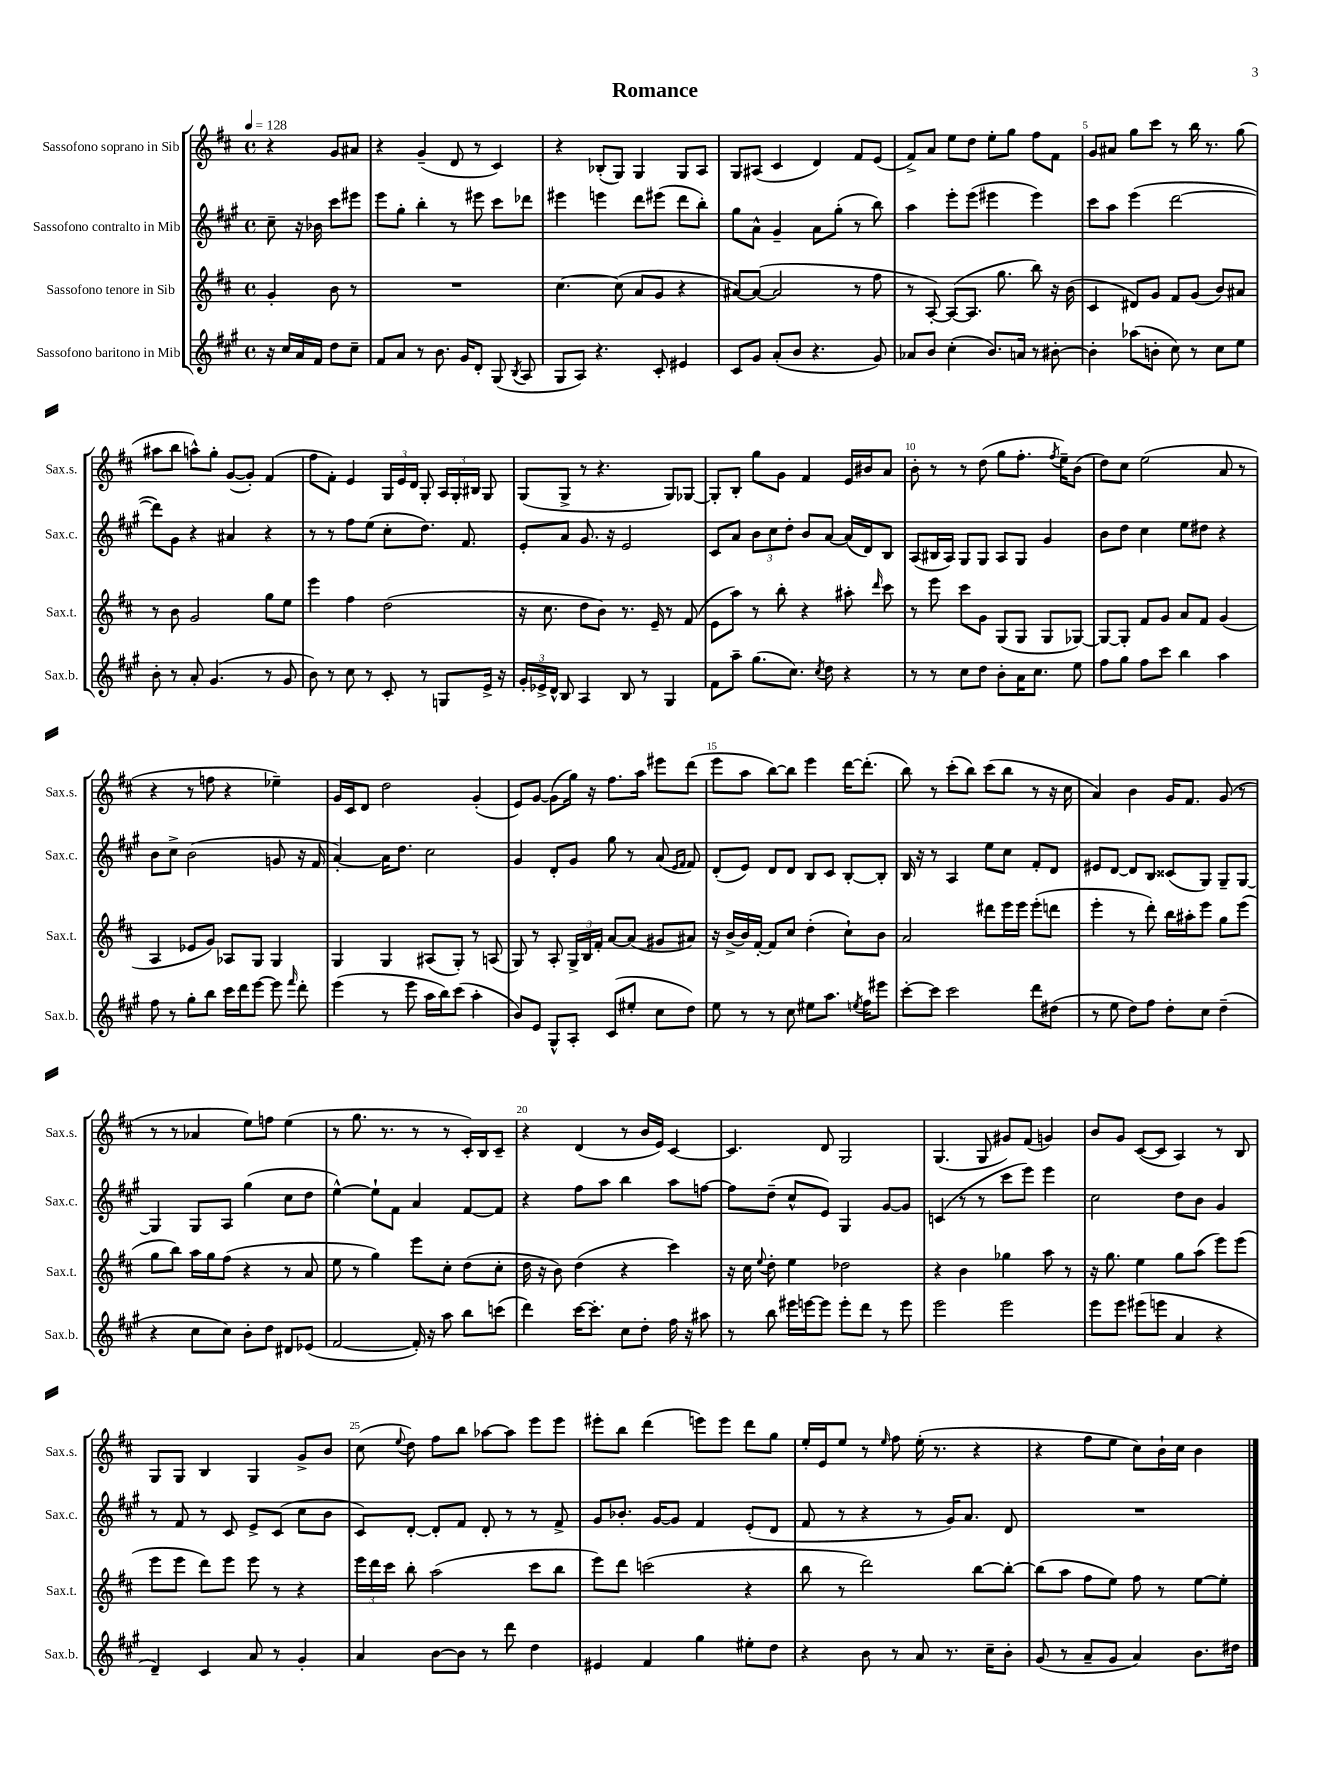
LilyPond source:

\header { title = "Romance" }
<<
\new StaffGroup <<
\new Staff = "s0" \with { instrumentName = "Sassofono soprano in Sib" shortInstrumentName = "Sax.s." } {
    \clef treble \key d \major \defaultTimeSignature \time 4/4 \partial 2 \tempo 4 = 128
    \autoBeamOff r4 g'8[ ais'8] |
    r4 g'4--( d'8 r8 cis'4) |
    r4 bes8[-.( g8]) g4 g8[ a8] |
    g8[ ais8]( cis'4 d'4) fis'8[ e'8]( |
    fis'8[->) a'8] e''8[ d''8] e''8[-. g''8] fis''8[ fis'8] |
    g'8[ ais'8] g''8[ cis'''8] r8 b''16 r8. g''8( |
    ais''8[ b''8] a''8[-^) g''8]-. g'8[~( g'8]-.) fis'4( |
    fis''8[ fis'8]-.) e'4 \tuplet 3/2 { g16[ e'16 d'16] } g8-. \tuplet 3/2 { a16[ g16-. bis16] } g8 |
    g8[( g8]-> r8 r4. g8[) ges8]~ |
    ges8[-. b8]-. g''8[ g'8] fis'4 e'16[ bis'16 a'8] |
    b'8-. r8 r8 d''8( g''8[ fis''8.]-. \acciaccatura { fis''8 } e''16[--) b'8]( |
    d''8[) cis''8] e''2( a'8 r8 |
    r4 r8 f''8 r4 ees''4--) |
    g'16[ cis'16 d'8] d''2 g'4-.( |
    e'8[) g'8]~ g'8[( g''16]) r16 fis''8.[ a''16] eis'''8[ d'''8]( |
    e'''8[ a''8] b''8[~) b''8] e'''4 d'''16[~ d'''8.]-.( |
    b''8) r8 cis'''8[-.( b''8]) cis'''8[( b''8] r8 r16 cis''16 |
    a'4) b'4 g'16[ fis'8.] g'8( r8 |
    r8 r8 aes'4 e''8[) f''8] e''4( |
    r8 g''8. r8. r8 r8 cis'16[-.) b16 cis'8]-- |
    r4 d'4( r8 b'16[ e'16]) cis'4~ |
    cis'4. d'8 g2 |
    g4.( g8 gis'8[) fis'8]( g'4) |
    b'8[ g'8] cis'8[~( cis'8] a4) r8 b8 |
    g8[ g8] b4 g4 g'8[-> b'8] |
    cis''8( \appoggiatura { e''8 } d''8) fis''8[ b''8] aes''8[~ aes''8] e'''8[ e'''8] |
    eis'''8[-. b''8] d'''4( e'''8[) e'''8] d'''8[ g''8] |
    e''16[-. e'16 e''8] r8 \grace { e''16 } fis''8 e''16-.( r8. r4 |
    r4 fis''8[ e''8] cis''8[) b'16-! cis''16] b'4 \bar "|." |
}
\new Staff = "s1" \with { instrumentName = "Sassofono contralto in Mib" shortInstrumentName = "Sax.c." } {
    \clef treble \key a \major \defaultTimeSignature \time 4/4 \partial 2
    \autoBeamOff cis''8-- r16 bes'16 cis'''8[ eis'''8] |
    e'''8[ gis''8]-. b''4-. r8 eis'''8 cis'''8[ des'''8] |
    eis'''4 e'''4 d'''8[ eis'''8]( d'''8[ b''8]-.) |
    gis''8[ a'8]-^ gis'4-- a'8[ gis''8]-.( r8 b''8) |
    a''4 e'''8[-. e'''8]( eis'''4 eis'''4) |
    cis'''8[ a''8] e'''4( d'''2~ |
    d'''8[) gis'8] r4 ais'4 r4 |
    r8 r8 fis''8[ e''8]( cis''8[-. d''8.]) fis'8. |
    e'8[-. a'8] gis'8. r16 e'2 |
    cis'8[ a'8] \tuplet 3/2 { b'8[ cis''8 d''8]-. } b'8[ a'8]~ a'16[( d'16) b8] |
    a8[( bis16 a16]) gis8[ gis8] a8[ gis8] gis'4 |
    b'8[ d''8] cis''4 e''8[ dis''8] r4 |
    b'8[ cis''8]-> b'2( g'8 r16 fis'16 |
    a'4~-.) a'16[ d''8.] cis''2 |
    gis'4 d'8[-. gis'8] gis''8 r8 a'8( \grace { e'16[ fis'16] } fis'8) |
    d'8[-.( e'8]) d'8[ d'8] b8[ cis'8] b8[~-. b8]-. |
    b16 r16 r8 a4 e''8[ cis''8] fis'8[-. d'8] |
    eis'8[ d'8]~ d'8[ b8] cisis'8[( gis8]) gis8[-- gis8]~ |
    gis4 gis8[ a8] gis''4( cis''8[ d''8] |
    e''4~-^) e''8[-! fis'8] a'4 fis'8[~ fis'8] |
    r4 fis''8[ a''8] b''4 a''8[ f''8]~ |
    f''8[ d''8]--( cis''8[-^ e'8]) gis4 gis'8[~ gis'8] |
    c'4( r8 r8 cis'''8[ e'''8]) e'''4 |
    cis''2 d''8[ b'8] gis'4 |
    r8 fis'8 r8 cis'8 e'8[-> cis'8]( cis''8[ b'8] |
    cis'8[) d'8]~-. d'8[-. fis'8] d'8-. r8 r8 fis'8-> |
    gis'8[ bes'8.]-. gis'16[~ gis'8] fis'4 e'8[-.( d'8] |
    fis'8 r8 r4 r8 gis'16[) a'8.] d'8 |
    R1 \bar "|." |
}
\new Staff = "s2" \with { instrumentName = "Sassofono tenore in Sib" shortInstrumentName = "Sax.t." } {
    \clef treble \key d \major \defaultTimeSignature \time 4/4 \partial 2
    \autoBeamOff g'4-. b'8 r8 |
    R1 |
    cis''4.~ cis''8( a'8[ g'8] r4 |
    ais'8[~) ais'8]~( ais'2 r8 fis''8 |
    r8 a8~-.) a8[~( a8.] g''8. b''8) r16 b'16( |
    cis'4 dis'8[) g'8] fis'8[ g'8]( b'8[) ais'8] |
    r8 b'8 g'2 g''8[ e''8] |
    e'''4 fis''4 d''2( |
    r16 cis''8. d''8[ b'8]) r8. e'16-- r8 fis'8( |
    e'8[ a''8]) r8 b''8-. r4 ais''8-. \grace { d'''16 } cis'''8 |
    r8 e'''8 cis'''8[ g'8] g8[( g8] g8[ ges8]~) |
    ges8[~ ges8]-. fis'8[ g'8] a'8[ fis'8] g'4( |
    a4 ees'8[ g'8]) aes8[ g8] g4 |
    g4 g4 ais8[( g8]-.) r8 a8( |
    g8) r8 a8-. \tuplet 3/2 { g16[-> b16 fis'16]-. } a'8[~ a'8]( gis'8[ ais'8]) |
    r16 b'16[~-> b'16 fis'16]~-. fis'8[ cis''8] d''4-.( cis''8[-!) b'8] |
    a'2 dis'''8[ e'''16 e'''16] e'''8[-.( d'''8] |
    e'''4-. r8 d'''8-.) b''16[ ais''16-. e'''8] g''8[ e'''8]( |
    g''8[ b''8]) a''16[ g''16 fis''8]( r4 r8 a'8 |
    e''8 r8 g''4) e'''8[ cis''8]-. d''8[( cis''8]-. |
    d''16 r16 b'8) d''4( r4 cis'''4) |
    r16 cis''16 \appoggiatura { e''8 } d''8-. e''4 des''2 |
    r4 b'4 ges''4 a''8 r8 |
    r16 g''8. e''4 g''8[ a''8]( e'''8[) e'''8]( |
    e'''8[ e'''8] d'''8[) e'''8] e'''8 r8 r4 |
    \tuplet 3/2 { e'''16[ d'''16 cis'''16] } b''8-. a''2( cis'''8[ b''8] |
    e'''8[) d'''8] c'''2( r4 |
    b''8 r8 d'''2) b''8[~ b''8]~-. |
    b''8[( a''8] fis''8[ e''8]) fis''8 r8 e''8[~ e''8]-. \bar "|." |
}
\new Staff = "s3" \with { instrumentName = "Sassofono baritono in Mib" shortInstrumentName = "Sax.b." } {
    \clef treble \key a \major \defaultTimeSignature \time 4/4 \partial 2
    \autoBeamOff r16 cis''16[ a'16 fis'16] d''8[ cis''8]-- |
    fis'8[ a'8] r8 b'8. gis'16[ d'8]-. gis8( \acciaccatura { b8 } a8 |
    gis8[ a8]) r4. cis'8-. eis'4 |
    cis'8[ gis'8] a'8[-.( b'8] r4. gis'8) |
    aes'8[ b'8] cis''4-.( b'8.[) a'16] r8 bis'8~-. |
    bis'4-. aes''8[( b'8]-. cis''8) r8 cis''8[ e''8] |
    b'8-. r8 a'8-. gis'4.( r8 gis'8 |
    b'8) r8 cis''8 r8 cis'8-. r8 g8[ e'16]-> r16 |
    \tuplet 3/2 { gis'16[-. ees'16-> d'16]-^ } b8 a4 b8 r8 gis4 |
    fis'8[ a''8]-- gis''8.[( cis''8.]) \acciaccatura { cis''8 } d''8 r4 |
    r8 r8 cis''8[ d''8] b'8[-. a'16 cis''8.] e''8 |
    fis''8[ gis''8] fis''8[ cis'''8] b''4 a''4 |
    fis''8 r8 gis''8[-. b''8] cis'''16[ d'''16 e'''8]~ e'''8 \grace { fis'''16 } d'''8-. |
    e'''4( r8 e'''8 a''16[ b''16) cis'''8]( a''4-. |
    b'8[) e'8] gis8[-^ a8]-. cis'8[( eis''8]-. cis''8[ d''8]) |
    e''8 r8 r8 cis''8 eis''8[ a''8.] \acciaccatura { e''8 } fis''16[ eis'''8] |
    cis'''8[~-. cis'''8] cis'''2 d'''8[ dis''8]( |
    r8 e''8 d''8[) fis''8] d''8[-. cis''8] d''4--( |
    r4 cis''8[ cis''8]) b'8[-. d''8] dis'8[ ees'8]( |
    fis'2~ fis'16-.) r16 a''8 b''8[ c'''8]( |
    d'''4) cis'''16[~ cis'''8.]-. cis''8[ d''8]-. fis''16 r16 ais''8 |
    r8 b''8 eis'''16[ e'''16~ e'''8] e'''8[-. d'''8] r8 e'''8 |
    e'''2 e'''2 |
    e'''8[ e'''8] eis'''8[( e'''8] a'4 r4 |
    d'4--) cis'4 a'8 r8 gis'4-. |
    a'4 b'8[~ b'8] r8 d'''8 d''4 |
    eis'4 fis'4 gis''4 eis''8[-. d''8] |
    r4 b'8 r8 a'8 r8. cis''16[-- b'8]-. |
    gis'8( r8 a'8[-- gis'8] a'4) b'8.[ dis''16] \bar "|." |
}
>>
>>
\layout { \context { \Score \override BarNumber.break-visibility = ##(#f #t #t) barNumberVisibility = #(every-nth-bar-number-visible 5) } }
